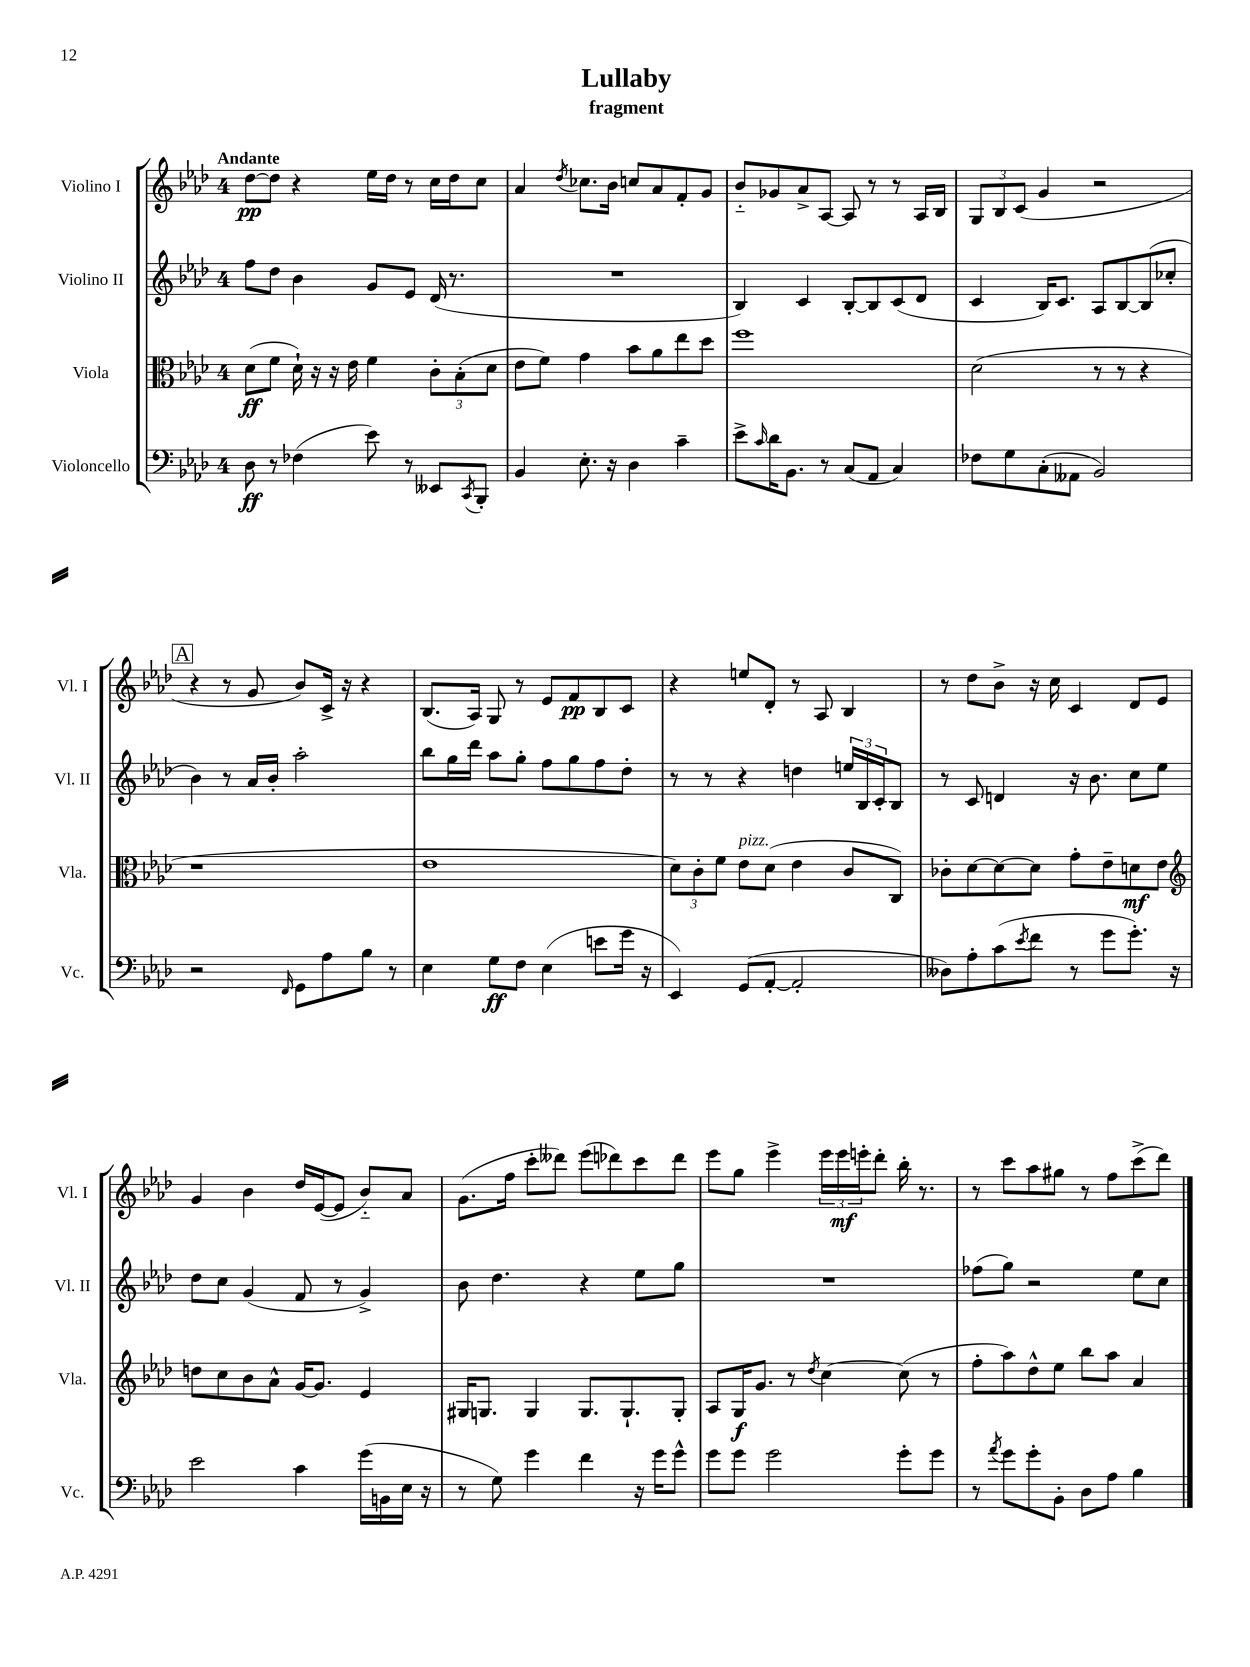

**kern	**kern	**kern	**kern
*staff4	*staff3	*staff2	*staff1
*clefF4	*clefC3	*clefG2	*clefG2
*k[b-e-a-d-]	*k[b-e-a-d-]	*k[b-e-a-d-]	*k[b-e-a-d-]
*M4/4	*M4/4	*M4/4	*M4/4
8D-	(8d-	8ff	[8dd-
8r	8f	8dd-	8dd-]
(4F-	16d-`)	4b-	4r
.	16r	.	.
.	16r	.	.
.	16e-	.	.
8e-)	4f	8g	16ee-
.	.	.	16dd-
8r	.	8e-	8r
8EE--	12c'	(16d-	16cc
.	.	8.r	16dd-
.	(12B-'	.	.
8qCC	.	.	.
8BBB-'	.	.	8cc
.	12d-	.	.
=	=	=	=
4BB-	8e-	1r	4a-
.	8f)	.	.
.	.	.	8qdd-
8.E-'	4g	.	8.cc-
16r	.	.	16b-
4D-	8b-	.	8cc
.	8a-	.	8a-
4c~	8ee-	.	8f'
.	8dd-	.	8g
=	=	=	=
8e-^	1ff	4B-)	8b-'~
16qqc	.	.	.
16d-	.	.	8g-
8.BB-	.	.	.
.	.	4c	8a-^
8r	.	.	[8A-
(8C	.	[8B-'	8A-]
8AA-	.	8B-]	8r
4C)	.	(8c	8r
.	.	8d-	16A-
.	.	.	16B-
=	=	=	=
8F-	(2d-	4c	12G
.	.	.	12B-
8G	.	.	.
.	.	.	(12c
(8C'	.	16B-)	4g
.	.	8.c	.
8AA--	.	.	.
2BB-)	8r	8A-	2r
.	8r	[8B-	.
.	4r	(8B-]	.
.	.	8cc-'	.
=	=	=	=
2r	1r	4b-)	4r
.	.	8r	8r
.	.	16a-	8g
.	.	16b-'	.
16qqFF	.	.	.
8GG	.	2aa-'	8b-)
8A-	.	.	16c^
.	.	.	16r
8B-	.	.	4r
8r	.	.	.
=	=	=	=
4E-	1e-	8bb-	(8.B-
.	.	16gg	.
.	.	16ddd-	16A-)
8G	.	8aa-	8G
8F	.	8gg'	8r
(4E-	.	8ff	8e-
.	.	8gg	8f
8e	.	8ff	8B-
16g	.	8dd-'	8c
16r	.	.	.
=	=	=	=
4EE-)	12d-)	8r	4r
.	12c'	.	.
.	.	8r	.
.	12f	.	.
(8GG	8e-	4r	8ee
[8AA-'	(8d-	.	8d-'
2AA-']	4e-	4dd	8r
.	.	.	8A-
.	8c	24ee	4B-
.	.	24B-	.
.	.	24c'	.
.	8C)	8B-	.
=	=	=	=
8D--)	8c-'	8r	8r
8A-'	[8d-	8c	8dd-
(8c	8d-_	4d	8b-^
8qe-	.	.	.
8f	8d-]	.	16r
.	.	.	16cc
8r	8g'	16r	4c
.	.	8.b-	.
8g	8e-~	.	.
8.g')	8d	8cc	8d-
.	8e-	8ee-	8e-
16r	.	.	.
=	=	=	=
*	*clefG2	*	*
2e-	8dd	8dd-	4g
.	8cc	8cc	.
.	8b-	(4g	4b-
.	8a-^^	.	.
4c	[16g	8f	16dd-
.	8.g]	.	([16e-
.	.	8r	8e-]
(16g	4e-	4g^)	8b-'~)
16BB	.	.	.
16E-	.	.	8a-
16r	.	.	.
=	=	=	=
8r	16G#	8b-	(8.g
.	8.G	.	.
8G)	.	4.dd-	.
.	.	.	16ff
4g	4G	.	8ccc'
.	.	.	8ddd--)
4f	8.G	4r	(8eee-
.	.	.	8ddd-)
.	8.G`	.	.
16r	.	8ee-	8ccc
16g	.	.	.
8g^^	8G'	8gg	8ddd-
=	=	=	=
8g	8A-	1r	8eee-
8g	16G	.	8gg
.	8.g	.	.
2g	.	.	4eee-^
.	8r	.	.
.	8qdd-	.	.
.	[4cc	.	24eee-
.	.	.	24eee-
.	.	.	24eee'
.	.	.	8ddd-'
8g'	(8cc]	.	16bb-'
.	.	.	8.r
8g	8r	.	.
=	=	=	=
8r	8ff'	(8ff-	8r
8qa-	.	.	.
8g	8aa-)	8gg)	8ccc
8g'	8dd-^^	2r	8aa-
8BB-'	8ee-	.	8gg#
8D-	8bb-	.	8r
8A-	8aa-	.	8ff
4B-	4a-	8ee-	(8ccc^
.	.	8cc	8ddd-)
==	==	==	==
*-	*-	*-	*-
